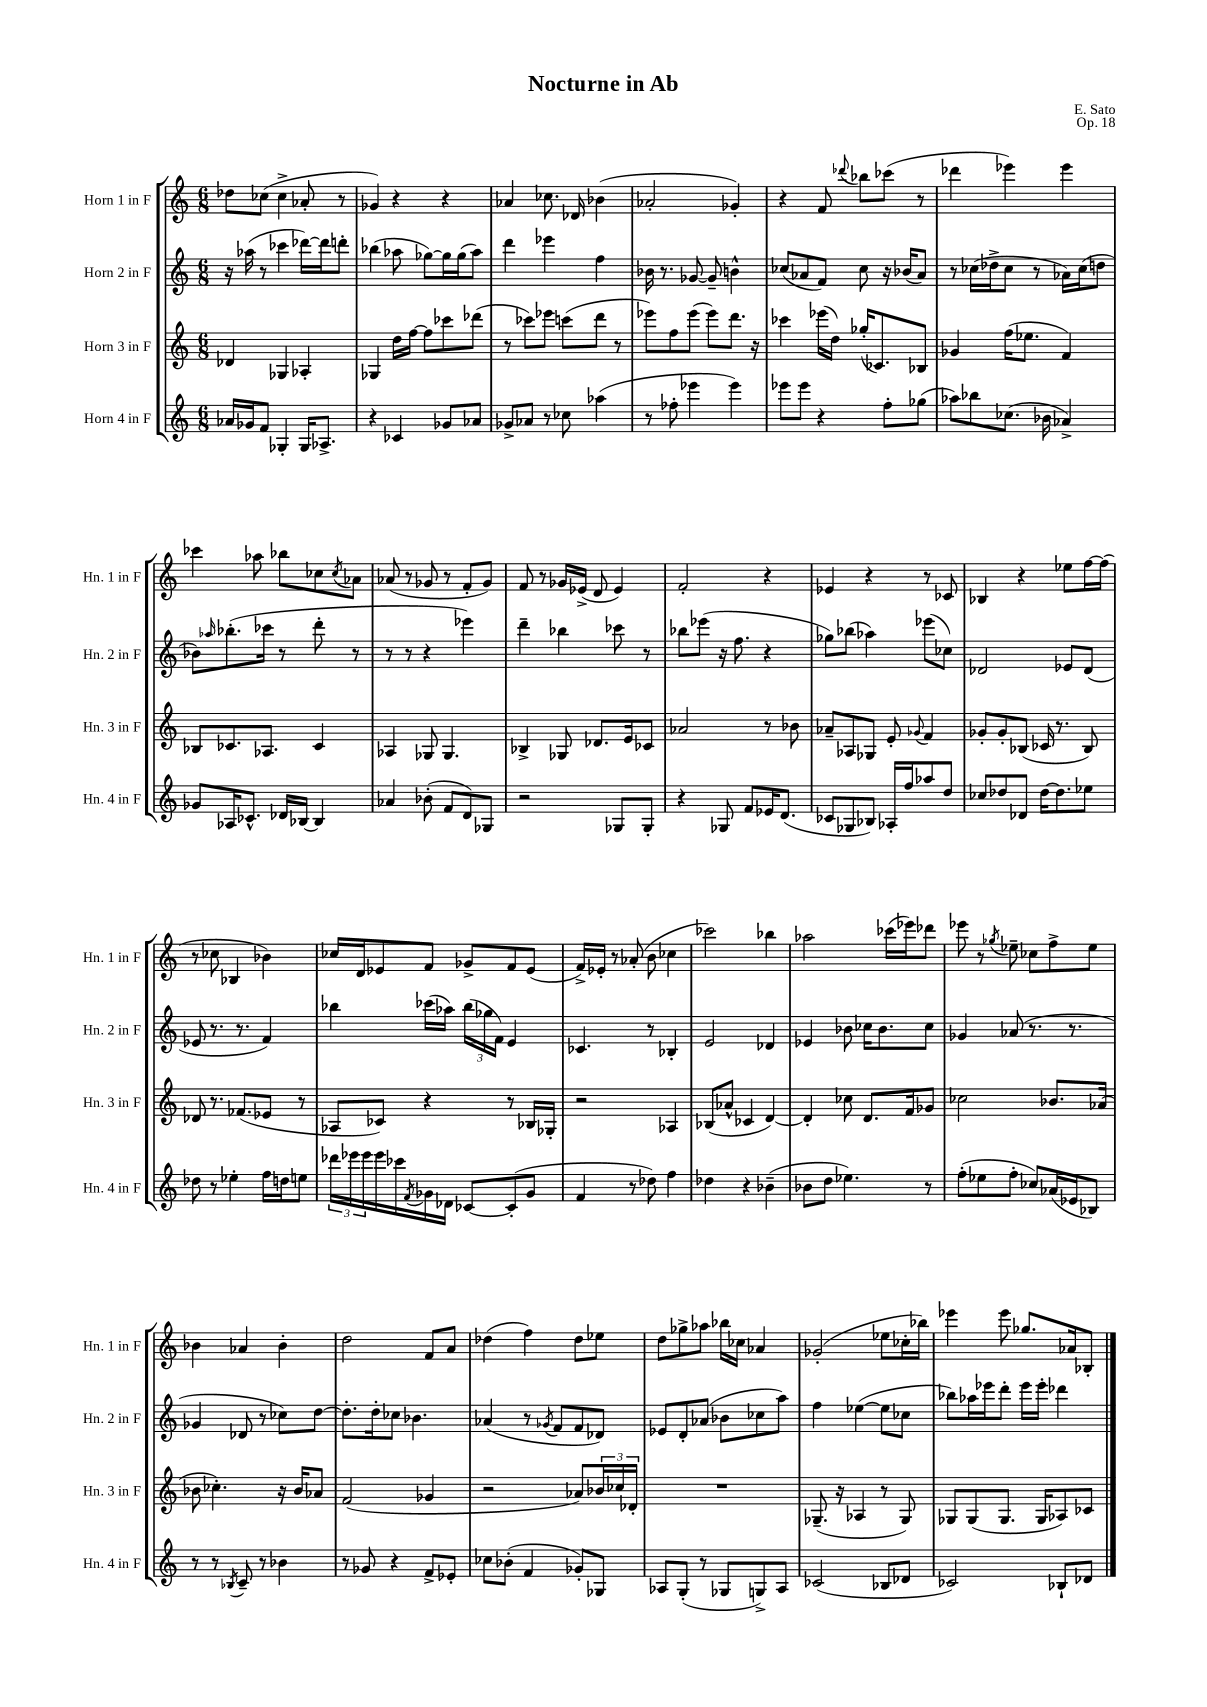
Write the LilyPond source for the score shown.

\header { title = "Nocturne in Ab" composer = "E. Sato" opus = "Op. 18" }
<<
\new StaffGroup <<
\new Staff = "s0" \with { instrumentName = "Horn 1 in F" shortInstrumentName = "Hn. 1 in F" } {
    \clef treble \key c \major \numericTimeSignature \time 6/8
    des''8 ces''8( ces''4-> aes'8-. r8 |
    ges'4) r4 r4 |
    aes'4 ces''8. des'16 bes'4( |
    aes'2-. ges'4-.) |
    r4 f'8 \appoggiatura { des'''8 } bes''8 ces'''8( r8 |
    des'''4 ees'''4) ees'''4 |
    ces'''4 aes''8 bes''8 ces''8 \acciaccatura { ces''8 } aes'8 |
    aes'8( r8 ges'8 r8 f'8-. ges'8) |
    f'8 r8 ges'16 ees'16->( d'8 ees'4) |
    f'2-. r4 |
    ees'4 r4 r8 ces'8 |
    bes4 r4 ees''8 f''16~ f''16( |
    r8 ces''8 bes4 bes'4) |
    ces''16 d'16 ees'8 f'8 ges'8-> f'8 ees'8( |
    f'16->) ees'16-. r8 aes'8-.( b'8 ces''4 |
    ces'''2) bes''4 |
    aes''2 ces'''16( ees'''16) des'''8 |
    ees'''8 r8 \acciaccatura { ges''8 } ees''8-- ces''8 f''8-> ees''8 |
    bes'4 aes'4 bes'4-. |
    d''2 f'8 a'8 |
    des''4( f''4) des''8 ees''8 |
    d''8 ges''8-> aes''8 bes''16 ces''16 aes'4 |
    ges'2-.( ees''8 ces''16-. bes''16) |
    ees'''4 ees'''8 ges''8. aes'16 bes8-. \bar "|." |
}
\new Staff = "s1" \with { instrumentName = "Horn 2 in F" shortInstrumentName = "Hn. 2 in F" } {
    \clef treble \key c \major \numericTimeSignature \time 6/8
    r16 aes''16( r8 ces'''4 des'''16~) des'''16 d'''8-. |
    bes''4( aes''8 ges''8~) ges''16 ges''16( aes''8) |
    d'''4 ees'''4 f''4 |
    bes'16 r8. ges'8~ ges'8-- b'4-^ |
    ces''8( aes'8 f'8) ces''8 r16 bes'16( aes'8) |
    r8 ces''16( des''16-> ces''8 r8 aes'16) ces''16( d''8 |
    bes'8) \grace { aes''16 } bes''8.-.( ces'''16 r8 d'''8-. r8 |
    r8 r8 r4 ees'''4) |
    d'''4-- bes''4 ces'''8 r8 |
    bes''8 ees'''8( r16 f''8. r4 |
    ges''8) bes''8( aes''4) ees'''8( ces''8) |
    des'2 ees'8 des'8( |
    ees'8 r8. r8. f'4) |
    bes''4 ces'''16( aes''16) \tuplet 3/2 { bes''16( ges''16 f'16) } e'4 |
    ces'4. r8 bes4-. |
    e'2 des'4 |
    ees'4 bes'8 ces''16 bes'8. ces''8 |
    ges'4 aes'8( r8. r8. |
    ges'4 des'8 r8 ces''8) d''8~ |
    d''8.-. d''16-. ces''8 bes'4. |
    aes'4( r8 \acciaccatura { ges'8 } f'8 f'8 des'8) |
    ees'8 d'8-. aes'8( bes'8 ces''8 a''8) |
    f''4 ees''4~( ees''8 ces''8 |
    bes''8) aes''16 ees'''16 d'''8-. ees'''16 ees'''16-. des'''4 \bar "|." |
}
\new Staff = "s2" \with { instrumentName = "Horn 3 in F" shortInstrumentName = "Hn. 3 in F" } {
    \clef treble \key c \major \numericTimeSignature \time 6/8
    des'4 ges4 aes4-. |
    ges4 d''16 f''16~ f''8 ces'''8 des'''8( |
    r8 ces'''8) ees'''8 c'''8( d'''8 r8 |
    ees'''8) f''8 ees'''8( ees'''8) d'''8. r16 |
    ces'''4 ees'''16( d''16) ges''16-.( ces'8.) bes8 |
    ges'4 f''16( ees''8. f'4) |
    bes8 ces'8. aes8. ces'4 |
    aes4 ges8 ges4. |
    bes4-> ges8 des'8. e'16 ces'8 |
    aes'2 r8 bes'8 |
    aes'8-- aes8 ges8 e'8-. \appoggiatura { ges'8 } f'4 |
    ges'8-. ges'8-. bes8( ces'16 r8. bes8) |
    des'8 r8. fes'8.( ees'8 r8 |
    aes8 ces'8) r4 r8 bes16 ges16-. |
    r2 aes4 |
    bes8( aes'8-^ ces'4 d'4~) |
    d'4-. ces''8 d'8. f'16 ges'8 |
    ces''2 bes'8. aes'16( |
    bes'8 ces''4.-.) r16 bes'16 aes'8 |
    f'2( ges'4 |
    r2 aes'8) \tuplet 3/2 { bes'16 ces''16 des'16-. } |
    R2. |
    ges8.--( r16 aes4 r8 ges8) |
    ges8 ges8( ges8. ges16 aes8) ces'8 \bar "|." |
}
\new Staff = "s3" \with { instrumentName = "Horn 4 in F" shortInstrumentName = "Hn. 4 in F" } {
    \clef treble \key c \major \numericTimeSignature \time 6/8
    aes'16 ges'16 f'8 ges4-. ges16 aes8.-> |
    r4 ces'4 ges'8 aes'8 |
    ges'8-> aes'8 r8 ces''8 aes''4( |
    r8 fes''8-. ees'''4 ees'''4) |
    ees'''8 ees'''8 r4 f''8-. ges''8( |
    aes''8) bes''8 ces''8.( bes'16 aes'4->) |
    ges'8 aes16 ces'8.-^ des'16 bes16~ bes4 |
    aes'4 bes'8-.( f'8 d'8) ges8 |
    r2 ges8 ges8-. |
    r4 ges8 f'8 ees'16 d'8.( |
    ces'8 ges8 bes8) aes16-. f''16 aes''8 d''8 |
    ces''8 des''8 des'8 des''16~ des''8. ees''8 |
    des''8 r8 ees''4-. f''16 d''16 e''8 |
    \tuplet 3/2 { des'''16 ees'''16 ees'''16 } ees'''16 ces'''16 \acciaccatura { f'8 } ges'16 des'16 ces'8~ ces'8-.( ges'8 |
    f'4 r8 des''8) f''4 |
    des''4 r4 bes'4--( |
    bes'8 d''8 ees''4.) r8 |
    f''8-.( ees''8 f''8-. ces''8) aes'16( ees'16 bes8) |
    r8 r8 \acciaccatura { bes8 } c'8-- r8 bes'4 |
    r8 ges'8 r4 f'8-> ees'8-. |
    ces''8 bes'8-.( f'4 ges'8-.) ges8 |
    aes8 g8-.( r8 ges8 g8->) aes8 |
    ces'2( bes8 des'8 |
    ces'2) bes8-! des'8 \bar "|." |
}
>>
>>
\layout { \context { \Score \remove "Bar_number_engraver" } }
